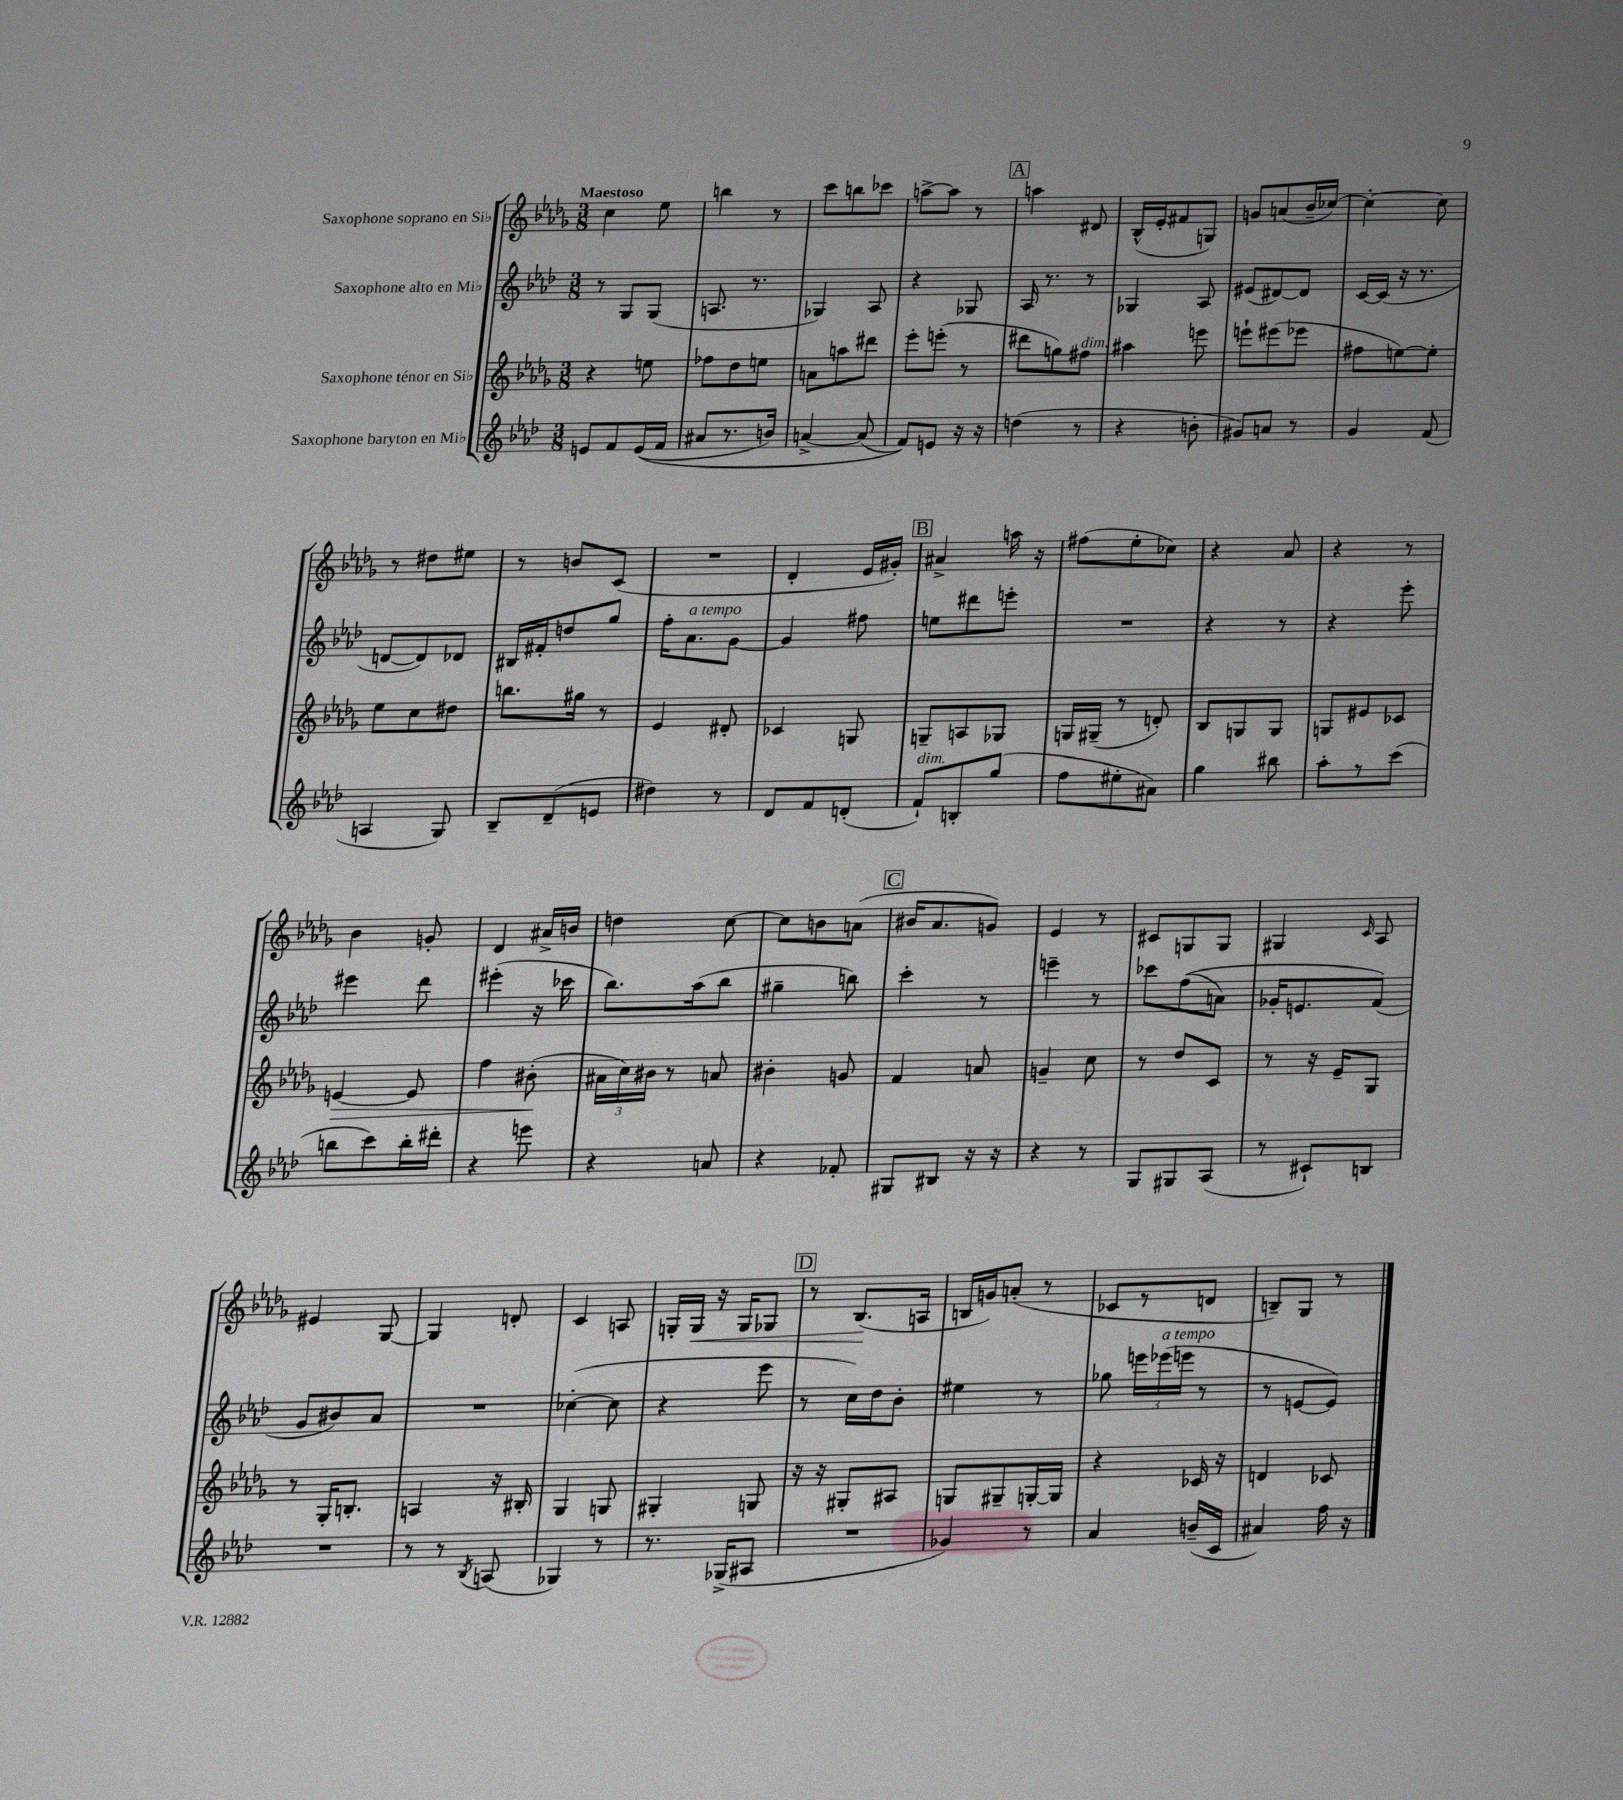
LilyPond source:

<<
\new StaffGroup <<
\new Staff = "s0" \with { instrumentName = "Saxophone soprano en Sib" } {
    \clef treble \key des \major \numericTimeSignature \time 3/8 \tempo "Maestoso"
    \autoBeamOff c''4 ees''8 |
    b''4 r8 |
    c'''8[ b''8 ces'''8] |
    a''8[~-> a''8] r8 |
    \mark \markup { \box "A" } a''4 dis'8 |
    bes16[-^( ees'16-. fis'8 g8]) |
    g'8[ a'8( bes'16-- ces''16]~) |
    ces''4~-. ces''8 |
    r8 dis''8[ eis''8] |
    r8 b'8[ c'8]( |
    R4. |
    des'4-. ees'16[ gis'16]-.) |
    \mark \markup { \box "B" } ais'4-> a''16 r16 |
    fis''8[( ees''8-. ces''8]) |
    r4 aes'8 |
    r4 r8 |
    bes'4 g'8-. |
    des'4 ais'16[-> b'16] |
    d''4 c''8~ |
    c''8[ b'8 a'8]( |
    \mark \markup { \box "C" } bis'16[ aes'8. g'8]) |
    ees'4 r8 |
    cis'8[ g8 g8] |
    gis4 \grace { c'16 } aes8 |
    eis'4 ges8~ |
    ges4 d'8-. |
    c'4 a8 |
    g16[-. g16]\< r16 g16[ ges8] |
    \mark \markup { \box "D" } r8 bes8.[\!( a16] |
    b16[ g'16) a'8]-.( r8 |
    ces'8[ r8 d'8] |
    b8[--) ges8] r8 \bar "|." |
}
\new Staff = "s1" \with { instrumentName = "Saxophone alto en Mib" } {
    \clef treble \key aes \major \numericTimeSignature \time 3/8
    \autoBeamOff r8 g8[ g8]( |
    a8. r8. |
    ges4) aes8 |
    r4 ges8 |
    \mark \markup { \box "A" } aes16 r8. r8 |
    ges4 aes8 |
    eis'8[( dis'8~) dis'8] |
    c'16[~ c'16]( r16 r8. |
    d'8[~ d'8) des'8] |
    bis16[ fis'16-. d''8 g''8] |
    f''16[-. aes'8.^\markup { \italic "a tempo" } g'8]~ |
    g'4 fis''8 |
    \mark \markup { \box "B" } e''8[ dis'''8 e'''8]-. |
    R4. |
    r4 r8 |
    r4 ees'''8-. |
    eis'''4 des'''8 |
    eis'''4-.( r16 ces'''16 |
    bes''8.[) aes''16( bes''8] |
    gis''4-- b''8) |
    \mark \markup { \box "C" } c'''4-. r8 |
    e'''4-- r8 |
    ces'''8[ f''8(\( a'8]) |
    ges'16[-. e'8. f'8](\) |
    g'8[ bis'8) aes'8] |
    R4. |
    ces''4~-.( ces''8 |
    r4 ees'''8 |
    \mark \markup { \box "D" } r8 c''16[) des''16 bes'8]-. |
    eis''4 r8 |
    ges''8 \tuplet 3/2 { e'''16[ ees'''16^\markup { \italic "a tempo" }( e'''16] } r8 |
    r8 e'8[~ e'8]) \bar "|." |
}
\new Staff = "s2" \with { instrumentName = "Saxophone ténor en Sib" } {
    \clef treble \key des \major \numericTimeSignature \time 3/8
    \autoBeamOff r4 e''8 |
    fes''8[ des''8 e''8] |
    a'8[ a''8 dis'''8] |
    ees'''8[-. e'''8]-.( r8 |
    \mark \markup { \box "A" } dis'''8[ g''8) fis''8]^\markup { \italic "dim." } |
    ais''4 e'''8 |
    e'''8[-! eis'''8( ees'''8] |
    fis''8[ e''8~) e''8]-. |
    ees''8[ c''8 dis''8] |
    b''8.[ gis''16] r8 |
    ees'4 dis'8-. |
    ces'4 g8 |
    \mark \markup { \box "B" } g8[-- a8 ges8] |
    g16[ gis16]--( r8 d'8-.) |
    bes8[ g8 g8] |
    g8[ eis'8 ces'8] |
    e'4~\> e'8 |
    f''4 bis'8-.\!( |
    \tuplet 3/2 { ais'16[ c''16) bis'16] } r8 a'8 |
    bis'4-. g'8 |
    \mark \markup { \box "C" } f'4 a'8 |
    g'4-- c''8 |
    r8 des''8[ c'8] |
    r8 r16 ees'16[-- ges8] |
    r8 ges16[-. b8.]-. |
    a4 r16 bis16-. |
    ges4 g8 |
    gis4-. g8 |
    \mark \markup { \box "D" } r16 r16 gis8[-. ais8] |
    g8[ gis8-- g16~-. g16] |
    r4 ces'16 r16 |
    d'4 ces'8 \bar "|." |
}
\new Staff = "s3" \with { instrumentName = "Saxophone baryton en Mib" } {
    \clef treble \key aes \major \numericTimeSignature \time 3/8
    \autoBeamOff e'8[ f'8 e'16(\( f'16] |
    ais'8[ r8. b'16]) |
    a'4~-> a'8( |
    f'8[)\) e'8] r16 r16 |
    \mark \markup { \box "A" } d''4( r8 |
    r4 b'8-. |
    gis'8[) a'8] r8 |
    g'4 f'8( |
    a4 g8) |
    bes8[-- des'8--( e'8] |
    dis''4) r8 |
    des'8[ f'8 d'8]-.( |
    \mark \markup { \box "B" } f'8[-!^\markup { \italic "dim." }) b8-. g''8]( |
    f''8[ eis''8-. ais'8]) |
    g''4 bis''8 |
    aes''8[-. r8 c'''8]( |
    b''8[ c'''8) b''16-. dis'''16]-. |
    r4 e'''8 |
    r4 a'8 |
    r4 fes'8-. |
    \mark \markup { \box "C" } gis8[ bis8] r16 r16 |
    r4 r8 |
    g8[ gis8 aes8]( |
    r8 cis'8[-!) b8] |
    R4. |
    r8 r8 \acciaccatura { bes8 } a8( |
    ges4) r8 |
    r8. ges16[->( ais8] |
    \mark \markup { \box "D" } R4. |
    ges'4) r8 |
    aes'4 b'16[--( c'16] |
    ais'4) f''16 r16 \bar "|." |
}
>>
>>
\layout { \context { \Score \remove "Bar_number_engraver" } }
